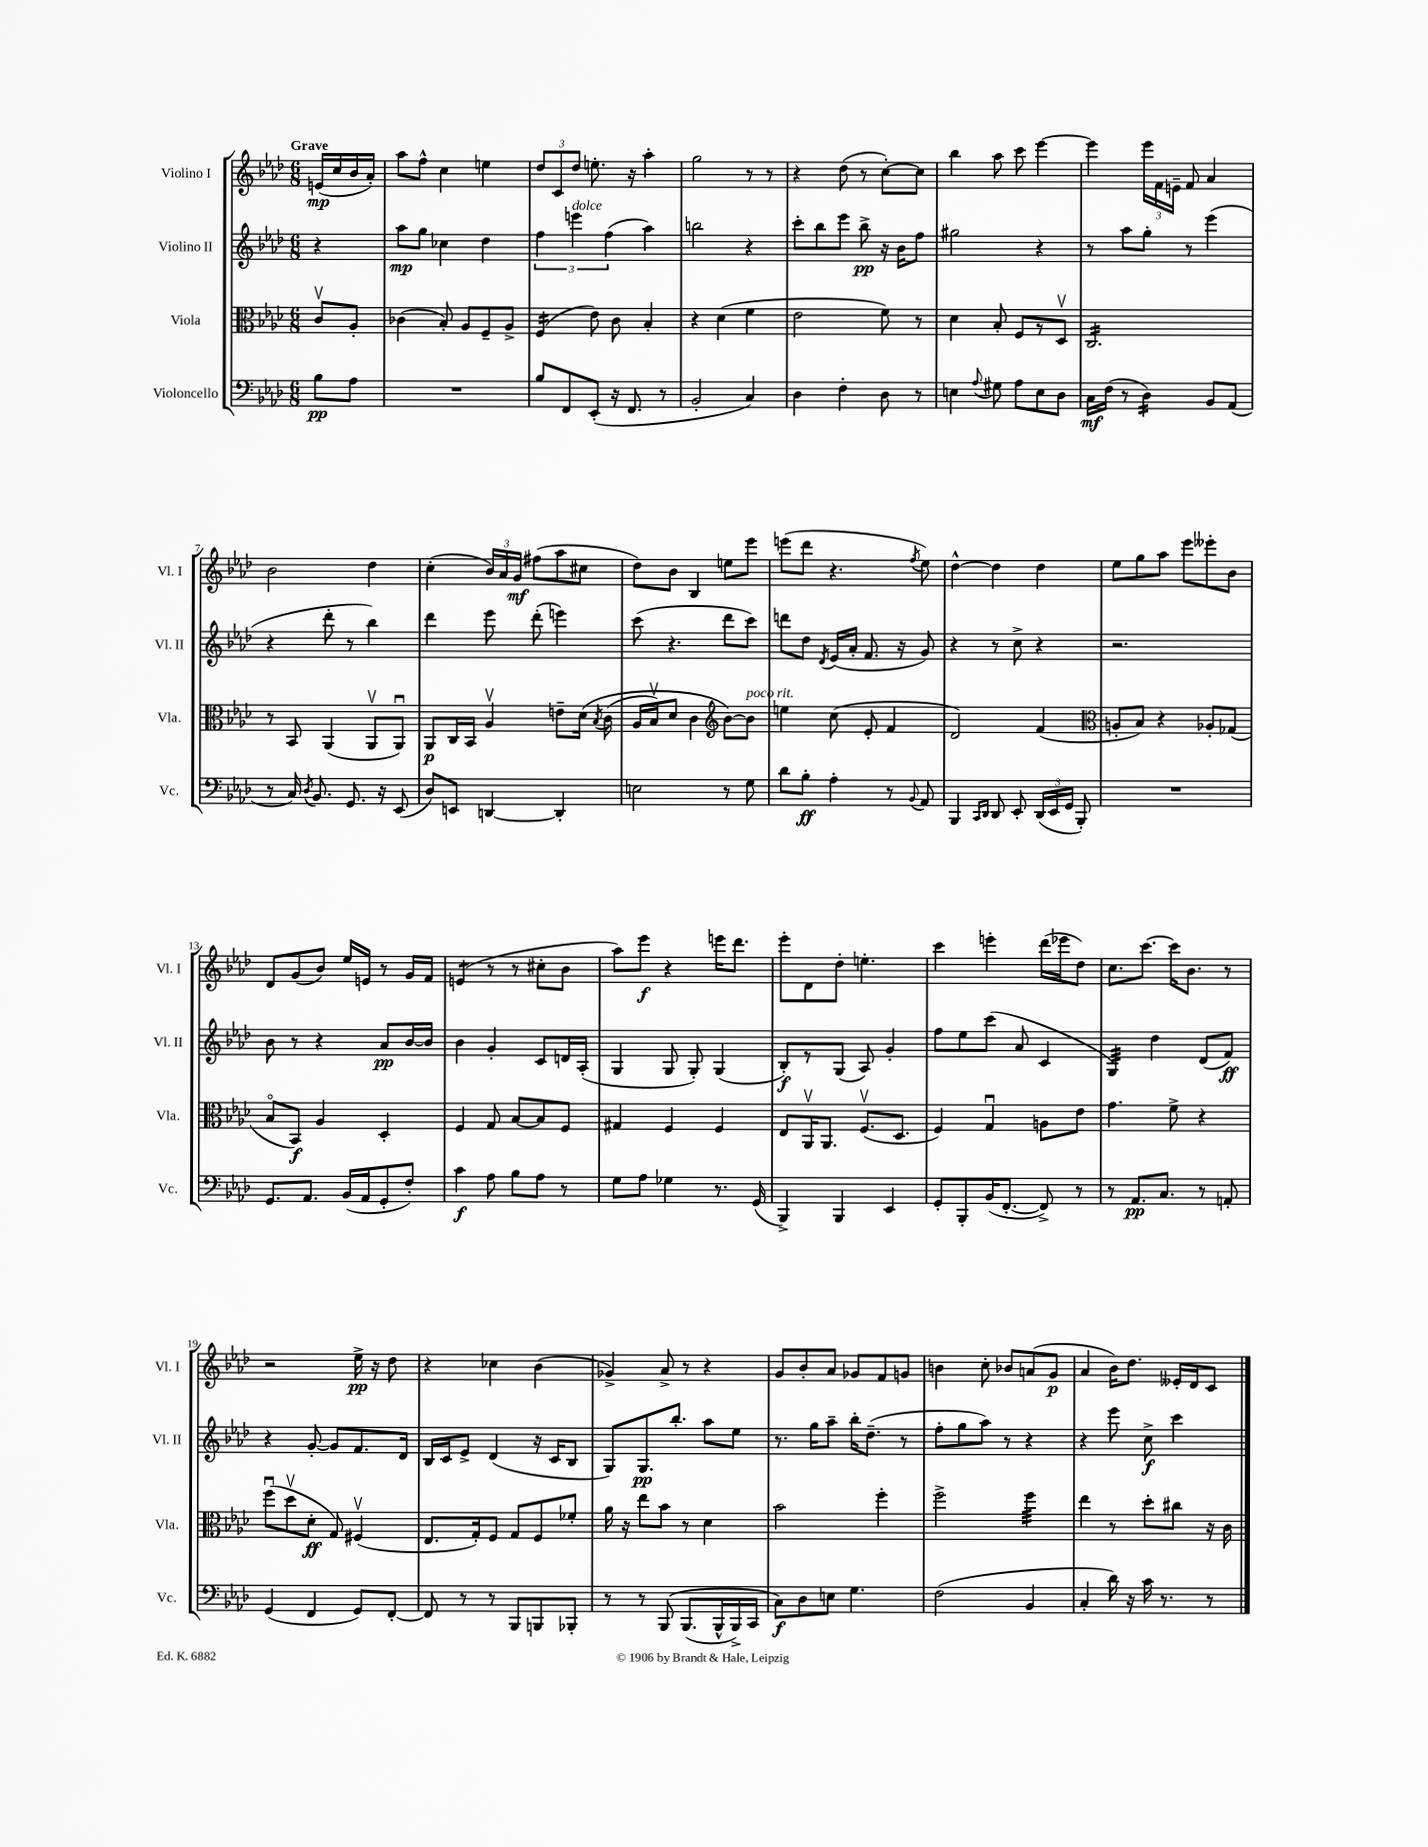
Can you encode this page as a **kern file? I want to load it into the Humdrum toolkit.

**kern	**kern	**kern	**kern
*staff4	*staff3	*staff2	*staff1
*clefF4	*clefC3	*clefG2	*clefG2
*k[b-e-a-d-]	*k[b-e-a-d-]	*k[b-e-a-d-]	*k[b-e-a-d-]
*M6/8	*M6/8	*M6/8	*M6/8
8B-	8cv	4r	(16e
.	.	.	16cc
8A-	8A-'	.	16b-
.	.	.	16a-')
=	=	=	=
2.r	(4c-	8aa-	8aa-
.	.	8gg	8ff^^
.	8B-')	4cc-	4cc
.	8A-	.	.
.	8F~	4dd-	4ee
.	8A-^	.	.
=	=	=	=
8B-	(4F	6ff	12dd-
.	.	.	12c
8FF	.	.	.
.	.	6eee	12dd-
(8EE-'	8e-)	.	8.ee'
.	.	(6ff	.
16r	8c	.	.
8.FF	.	.	16r
.	4B-'	4aa-)	4aa-'
8r	.	.	.
=	=	=	=
2BB-'	4r	2bb	2gg
.	(4d-	.	.
4C)	4f	4r	8r
.	.	.	8r
=	=	=	=
4D-	2e-	8ccc'	4r
.	.	8bb-	.
4F'	.	8eee-	(8dd-
.	.	8bb-^	8r
8D-	8f)	16r	[8cc')
.	.	16b-	.
8r	8r	8ff	8cc]
=	=	=	=
4E	4d-	2gg#	4bb-
8qqA-	.	.	.
8G#	8B-'	.	8aa-
8A-	8F	.	8ccc
8E	8r	4r	[4eee-
8D-	8D-v	.	.
=	=	=	=
16C	2.C	8r	4eee-]
(16F	.	.	.
8r	.	8aa-	.
4D-)	.	8gg'	24eee-
.	.	.	24f
.	.	.	24e~
.	.	8r	8f
8BB-	.	(4eee-	4a-
(8AA-	.	.	.
=	=	=	=
8r	8r	4r	2b-
16C)	8BB-	.	.
8qD-	.	.	.
8.BB-	.	.	.
.	(4AA-	8ddd-'	.
8.GG	.	8r	.
.	8AA-v	4bb-)	4dd-
16r	.	.	.
(8EE-	8AA-u)	.	.
=	=	=	=
8D-)	8AA-	4ddd-	(4cc'
8EE	16C	.	.
.	16BB-	.	.
[4DD	4A-v	8eee-	24b-)
.	.	.	24a-
.	.	.	24g
.	.	(8ddd-'	(8ff#
4DD']	8e~	4eee)	8aa-
.	&(16d-	.	8cc#
.	8qB-	.	.
.	(16c	.	.
=	=	=	=
2E	16A-	(8ccc	8dd-)
.	16B-v)	.	.
.	8d-	4.r	8b-
.	4c	.	4B-
*	*clefG2	*	*
8r	[8b-&)	8ddd-	8ee
8G	8b-]	8ccc)	8eee-
=	=	=	=
8d-	4ee	8ddd	(8eee
8B-'	.	8dd-	8ddd-
.	.	8qd-	.
4A-'	(8cc	(16e-	4.r
.	.	16a-'	.
.	8e-'	8.f	.
8r	4f	.	.
.	.	16r	.
8qqBB-	.	.	8qff
8AA-	.	8g)	8ee-)
=	=	=	=
4BBB-	2d-)	4r	[4dd-^^
16qqCC	.	.	.
16qqDD-	.	.	.
8DD-	.	8r	4dd-]
8EE-'	.	8cc^	.
(24DD-	(4f	4r	4dd-
24EE-	.	.	.
24GG	.	.	.
8BBB-')	.	.	.
=	=	=	=
*	*clefC3	*	*
2.r	8A'	2.r	8ee-
.	8B-)	.	8gg
.	4r	.	8aa-
.	.	.	8eee-
.	8A-'	.	8eee--'
.	(8G-	.	8b-
=	=	=	=
8.GG	8B-o	8b-	8d-
.	8BB-)	8r	(8g
8.AA-	.	.	.
.	4A-	4r	8b-)
(16BB-	.	.	16ee-
16AA-	.	.	16e
8GG'	4D-'	8a-	8r
8F')	.	[16b-	16g
.	.	16b-]	16f
=	=	=	=
4c	4F	4b-	(4e
8A-	8G	4g'	8r
8B-	[8B-	.	8r
8A-	8B-]	8c	8cc#'
8r	8F	16d	8b-
.	.	(16A-'	.
=	=	=	=
8G	4G#	4G	8aa-)
8A-	.	.	8eee-
4G-	4F	8G	4r
.	.	8G')	.
8.r	4F	(4G	16eee
.	.	.	8.ddd-
(16GG	.	.	.
=	=	=	=
4BBB-^)	8E-	8B-')	8eee-'
.	16AA-v	8r	8d-
.	8.AA-	.	.
4BBB-	.	(8G	8dd-'
.	(8.Fv	8A-)	4.ee'
4EE-	.	4g'	.
.	8.D-	.	.
=	=	=	=
8GG'	4F)	8ff	4ccc
8BBB-'	.	8ee-	.
(16BB-	4Gu	(8ccc	4eee'
[8.FF'	.	.	.
.	.	8a-	.
8FF^])	8A	4c	(16ddd-
.	.	.	16eee-
8r	8e-	.	8dd-)
=	=	=	=
8r	4.g	4G)	8.cc
8.AA-	.	.	.
.	.	.	[8.ccc
.	.	4dd-	.
8.C	.	.	.
.	8f^	.	16ccc]
.	.	.	8.b-
8r	4r	(8d-	.
8AA'	.	8f)	8r
=	=	=	=
(4GG	(8ffu	4r	2r
.	8dd-v	.	.
4FF	8d-'	[8g'	.
.	8G)	8g]	.
8GG)	(4F#v	8.f	16ee-^
.	.	.	16r
[8FF'	.	.	8dd-
.	.	16d-	.
=	=	=	=
8FF]	8.E-	16B-	4r
.	.	16c	.
8r	.	8e-^	.
.	16G')	.	.
8r	8F	(4d-	4cc-
8BBB-	8G	.	.
8BBB	8F	16r	(4b-
.	.	16c	.
8BBB-'	8f-'	8B-	.
=	=	=	=
8r	16a-	8G)	4g-^)
.	16r	.	.
8r	8ee-	8.G	.
&(8BBB-	8b-	.	8a-^
.	.	8.bb-'	.
(8.BBB-	8r	.	8r
.	4d-	8aa-	4r
16BBB-^^	.	.	.
16BBB-^)	.	8ee-	.
16CC	.	.	.
=	=	=	=
8C&)	2b-	8.r	8g
8D-	.	.	8b-'
.	.	16gg	.
8E	.	8aa-~	8a-
4.G	.	16bb-'	8g-
.	.	(8.dd-~	.
.	4ff'	.	8f
.	.	8r	8g
=	=	=	=
(2F	2ff^	8ff'	4b
.	.	8gg	.
.	.	8aa-)	8cc'
.	.	8r	8b-
4BB-	4ff	4r	(8a
.	.	.	8g
=	=	=	=
4C'	4ee-	4r	4a-
16d-)	8r	8eee-	16b-)
16r	.	.	8.dd-
16c	8dd-'	8cc^	.
8.r	.	.	.
.	8cc#	4ccc	16e--'
.	.	.	16d-
8r	16r	.	8c
.	16c	.	.
==	==	==	==
*-	*-	*-	*-
